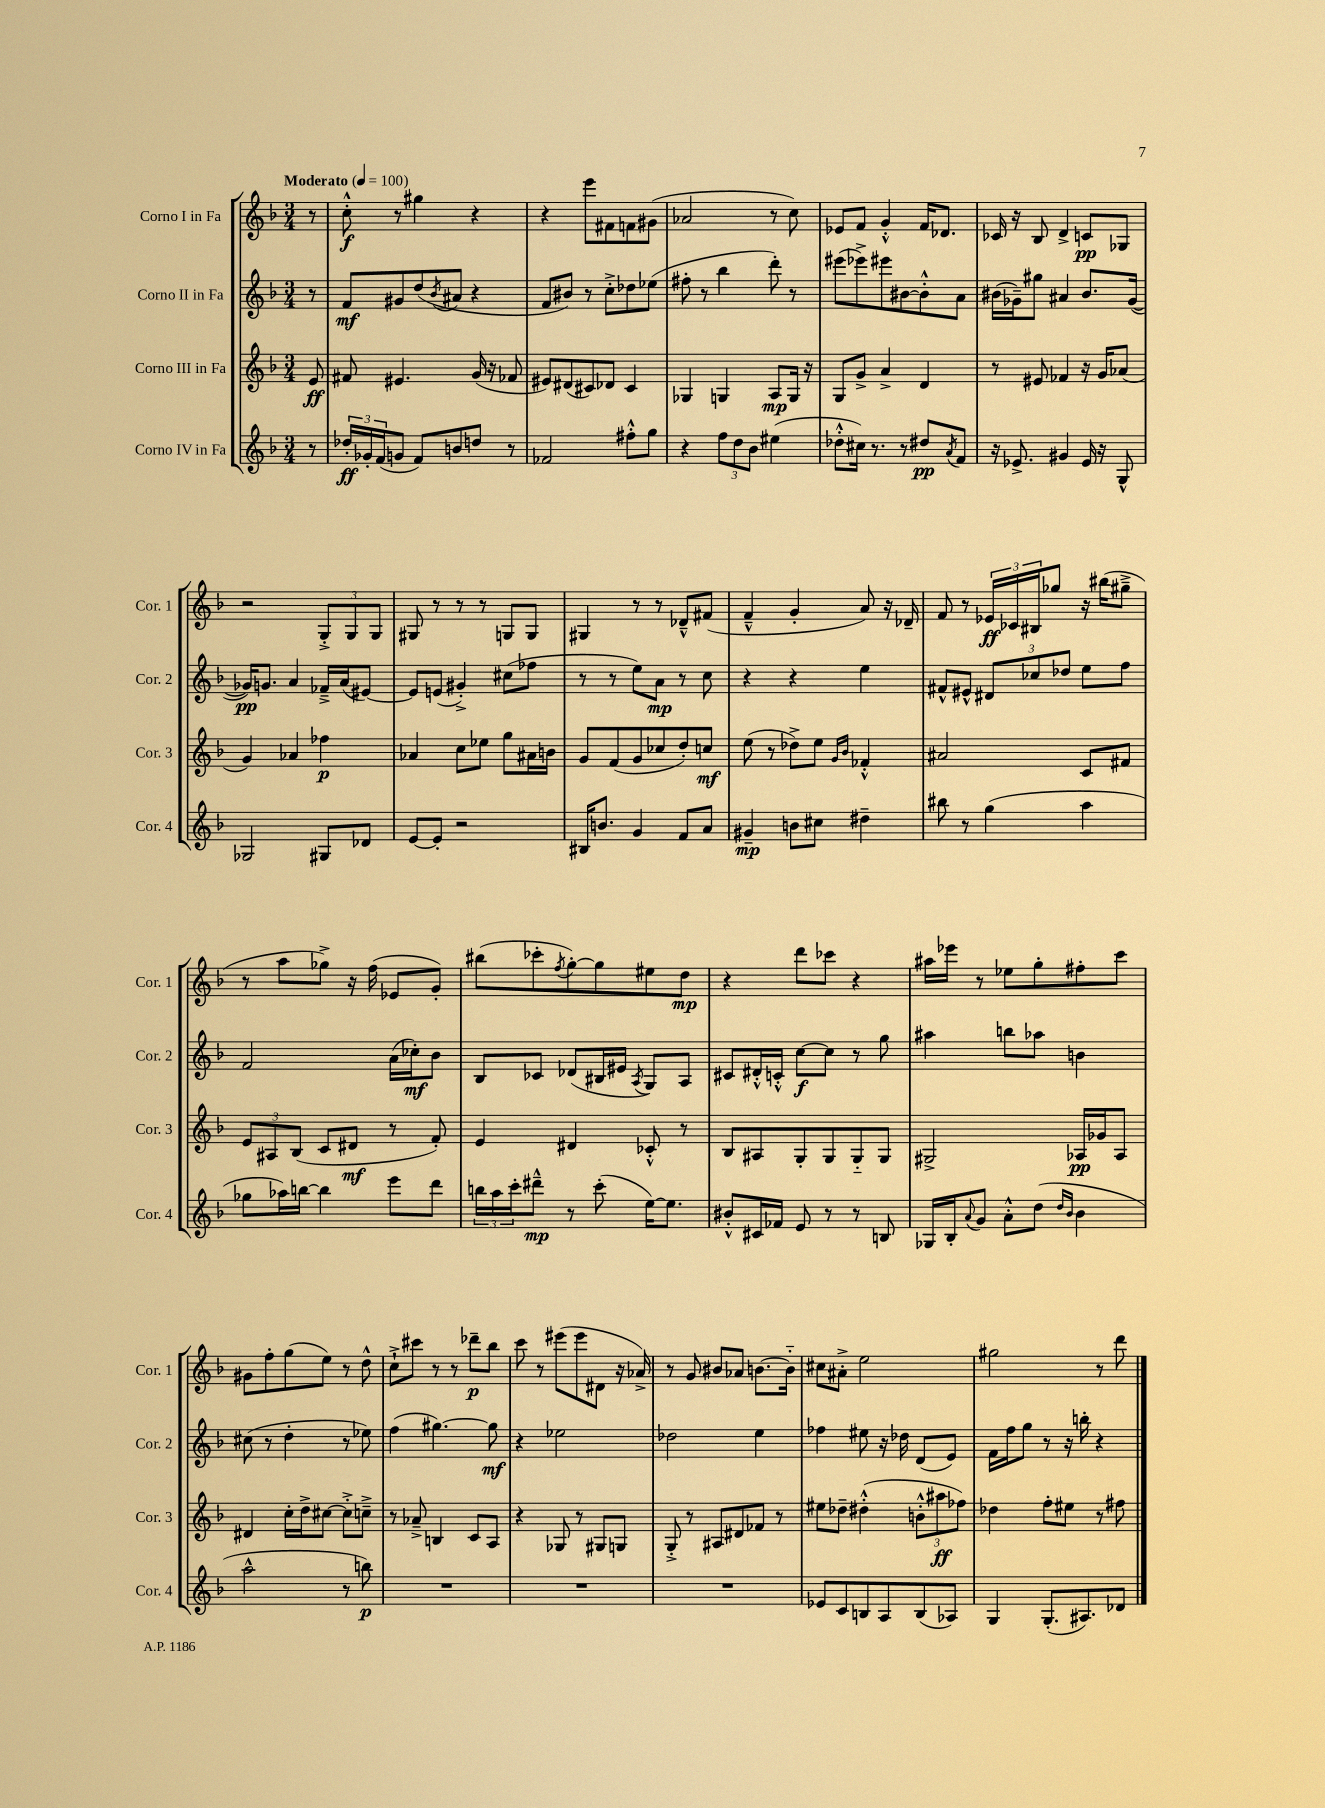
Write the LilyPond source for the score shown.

<<
\new StaffGroup <<
\new Staff = "s0" \with { instrumentName = "Corno I in Fa" shortInstrumentName = "Cor. 1" } {
    \clef treble \key f \major \numericTimeSignature \time 3/4 \partial 8 \tempo "Moderato" 4 = 100
    r8 |
    c''8-.-^\f r8 gis''4 r4 |
    r4 e'''8 fis'8 f'8 gis'8( |
    aes'2 r8 c''8) |
    ees'8 f'8 g'4-.-^ f'16 des'8. |
    ces'16 r16 bes8 d'4-> c'8\pp ges8 |
    r2 \tuplet 3/2 { g8-.-> g8 g8 } |
    gis8 r8 r8 r8 g8 g8 |
    gis4 r8 r8 des'8---^ fis'8( |
    f'4---^ g'4-. a'8) r16 des'16-- |
    f'8 r8 \tuplet 3/2 { ees'16\ff ces'16 bis16 } ges''8 r16 bis''16( gis''8---> |
    r8 a''8 ges''8->) r16 f''16( ees'8 g'8-.) |
    bis''8( ces'''8-. \acciaccatura { f''8 } g''8~-.) g''8 eis''8 d''8\mp |
    r4 d'''8 ces'''8 r4 |
    ais''16 ees'''16 r8 ees''8 g''8-. fis''8-. c'''8 |
    gis'8 f''8-. g''8( e''8) r8 d''8-^ |
    c''8-!-> cis'''8 r8 r8 des'''8--\p bes''8 |
    c'''8 r8 eis'''8( eis'''8 dis'8 r16 aes'16->) |
    r8 g'8 bis'8 aes'8 b'8.~ b'16-_ |
    cis''8 ais'8-.-> e''2 |
    gis''2 r8 d'''8 \bar "|." |
}
\new Staff = "s1" \with { instrumentName = "Corno II in Fa" shortInstrumentName = "Cor. 2" } {
    \clef treble \key f \major \numericTimeSignature \time 3/4 \partial 8
    r8 |
    f'8\mf gis'8 d''8( \acciaccatura { bes'8 } ais'8 r4 |
    f'8 bis'8) r8 c''8-.-> des''8 ees''8( |
    fis''8-. r8 bes''4 d'''8-.) r8 |
    eis'''8( ees'''8->) eis'''8 bis'8~ bis'8-.-^ a'8 |
    bis'16( ges'16--) gis''8 ais'4 bis'8. ges'16~( |
    ges'16\pp) g'8. a'4 fes'16---> a'16( eis'8~) |
    eis'8 e'8( gis'4-.->) cis''8( fes''8 |
    r8 r8 e''8) a'8\mp r8 c''8 |
    r4 r4 e''4 |
    fis'8-^ eis'8-^ \tuplet 3/2 { dis'8 ces''8 des''8 } e''8 f''8 |
    f'2 a'16( ces''16-.\mf) bes'8 |
    bes8 ces'8 des'8( bis16 eis'16 \acciaccatura { a8 } g8) a8 |
    cis'8 dis'16-.-^ c'16-.-^ c''8~\f c''8 r8 g''8 |
    ais''4 b''8 aes''8 b'4 |
    cis''8( r8 d''4-. r8 ees''8) |
    f''4( gis''4.~) gis''8\mf |
    r4 ees''2 |
    des''2 e''4 |
    fes''4 eis''8 r16 des''16 d'8( e'8) |
    f'16 f''16 g''8 r8 r16 b''16-. r4 \bar "|." |
}
\new Staff = "s2" \with { instrumentName = "Corno III in Fa" shortInstrumentName = "Cor. 3" } {
    \clef treble \key f \major \numericTimeSignature \time 3/4 \partial 8
    e'8\ff |
    fis'8 eis'4. g'16( r16 fes'8 |
    eis'8) dis'8( cis'8) des'8 cis'4 |
    ges4 g4 a8\mp g16 r16 |
    g8 g'8-> a'4-> d'4 |
    r8 eis'8 fes'4 r16 g'16 aes'8( |
    g'4) aes'4 fes''4\p |
    aes'4 c''8 ees''8 g''8 ais'16 b'16 |
    g'8 f'8( g'8 ces''8 d''8-.) c''8\mf |
    e''8( r8 des''8->) e''8 \grace { g'16 bes'16 } fes'4-.-^ |
    ais'2 c'8 fis'8 |
    \tuplet 3/2 { e'8 ais8 bes8( } c'8 dis'8\mf r8 f'8-.) |
    e'4 dis'4 ces'8-.-^ r8 |
    bes8 ais8 g8-. g8 g8-_ g8 |
    gis2-> aes16\pp ges'16 aes8 |
    dis'4 c''16-. d''16-> cis''8~ cis''8-.-> c''8---> |
    r8 aes'8---> b4 c'8 a8 |
    r4 ges8 r8 gis8 g8 |
    g8-.-> r8 ais8 dis'8 fes'8 r8 |
    eis''8 des''8-- dis''4-.-^( \tuplet 3/2 { b'8-.-^ ais''8\ff fes''8) } |
    des''4 f''8-. eis''8 r8 fis''8 \bar "|." |
}
\new Staff = "s3" \with { instrumentName = "Corno IV in Fa" shortInstrumentName = "Cor. 4" } {
    \clef treble \key f \major \numericTimeSignature \time 3/4 \partial 8
    r8 |
    \tuplet 3/2 { des''16-.\ff ges'16-. f'16( } g'8 f'8) b'8 d''8 r8 |
    fes'2 fis''8-.-^ g''8 |
    r4 \tuplet 3/2 { f''8 d''8 bes'8 } eis''4( |
    des''8-.-^ cis''16) r8. r8 dis''8\pp \acciaccatura { a'8 } f'8 |
    r16 ees'8.-> gis'4 ees'16 r16 g8-^ |
    ges2 gis8 des'8 |
    e'8~ e'8-. r2 |
    bis16 b'8. g'4 f'8 a'8 |
    gis'4--\mp b'8 cis''8 dis''4-- |
    bis''8 r8 g''4( a''4 |
    ges''8 aes''16) b''16~ b''4 e'''8 d'''8 |
    \tuplet 3/2 { b''16 a''16 c'''16-. } dis'''8---^\mp r8 c'''8-.( e''16~) e''8. |
    bis'8-.-^ cis'16 fes'16 e'8 r8 r8 b8 |
    ges16 bes16-. \appoggiatura { a'8 } g'8 a'8-.-^ d''8( \grace { d''16 bes'16 } bes'4 |
    a''2-^ r8 b''8\p) |
    R2. |
    R2. |
    R2. |
    ees'8 c'8 b8 a8 b8( aes8) |
    g4 g8.-.( ais8.) des'8 \bar "|." |
}
>>
>>
\layout { \context { \Score \remove "Bar_number_engraver" } }
